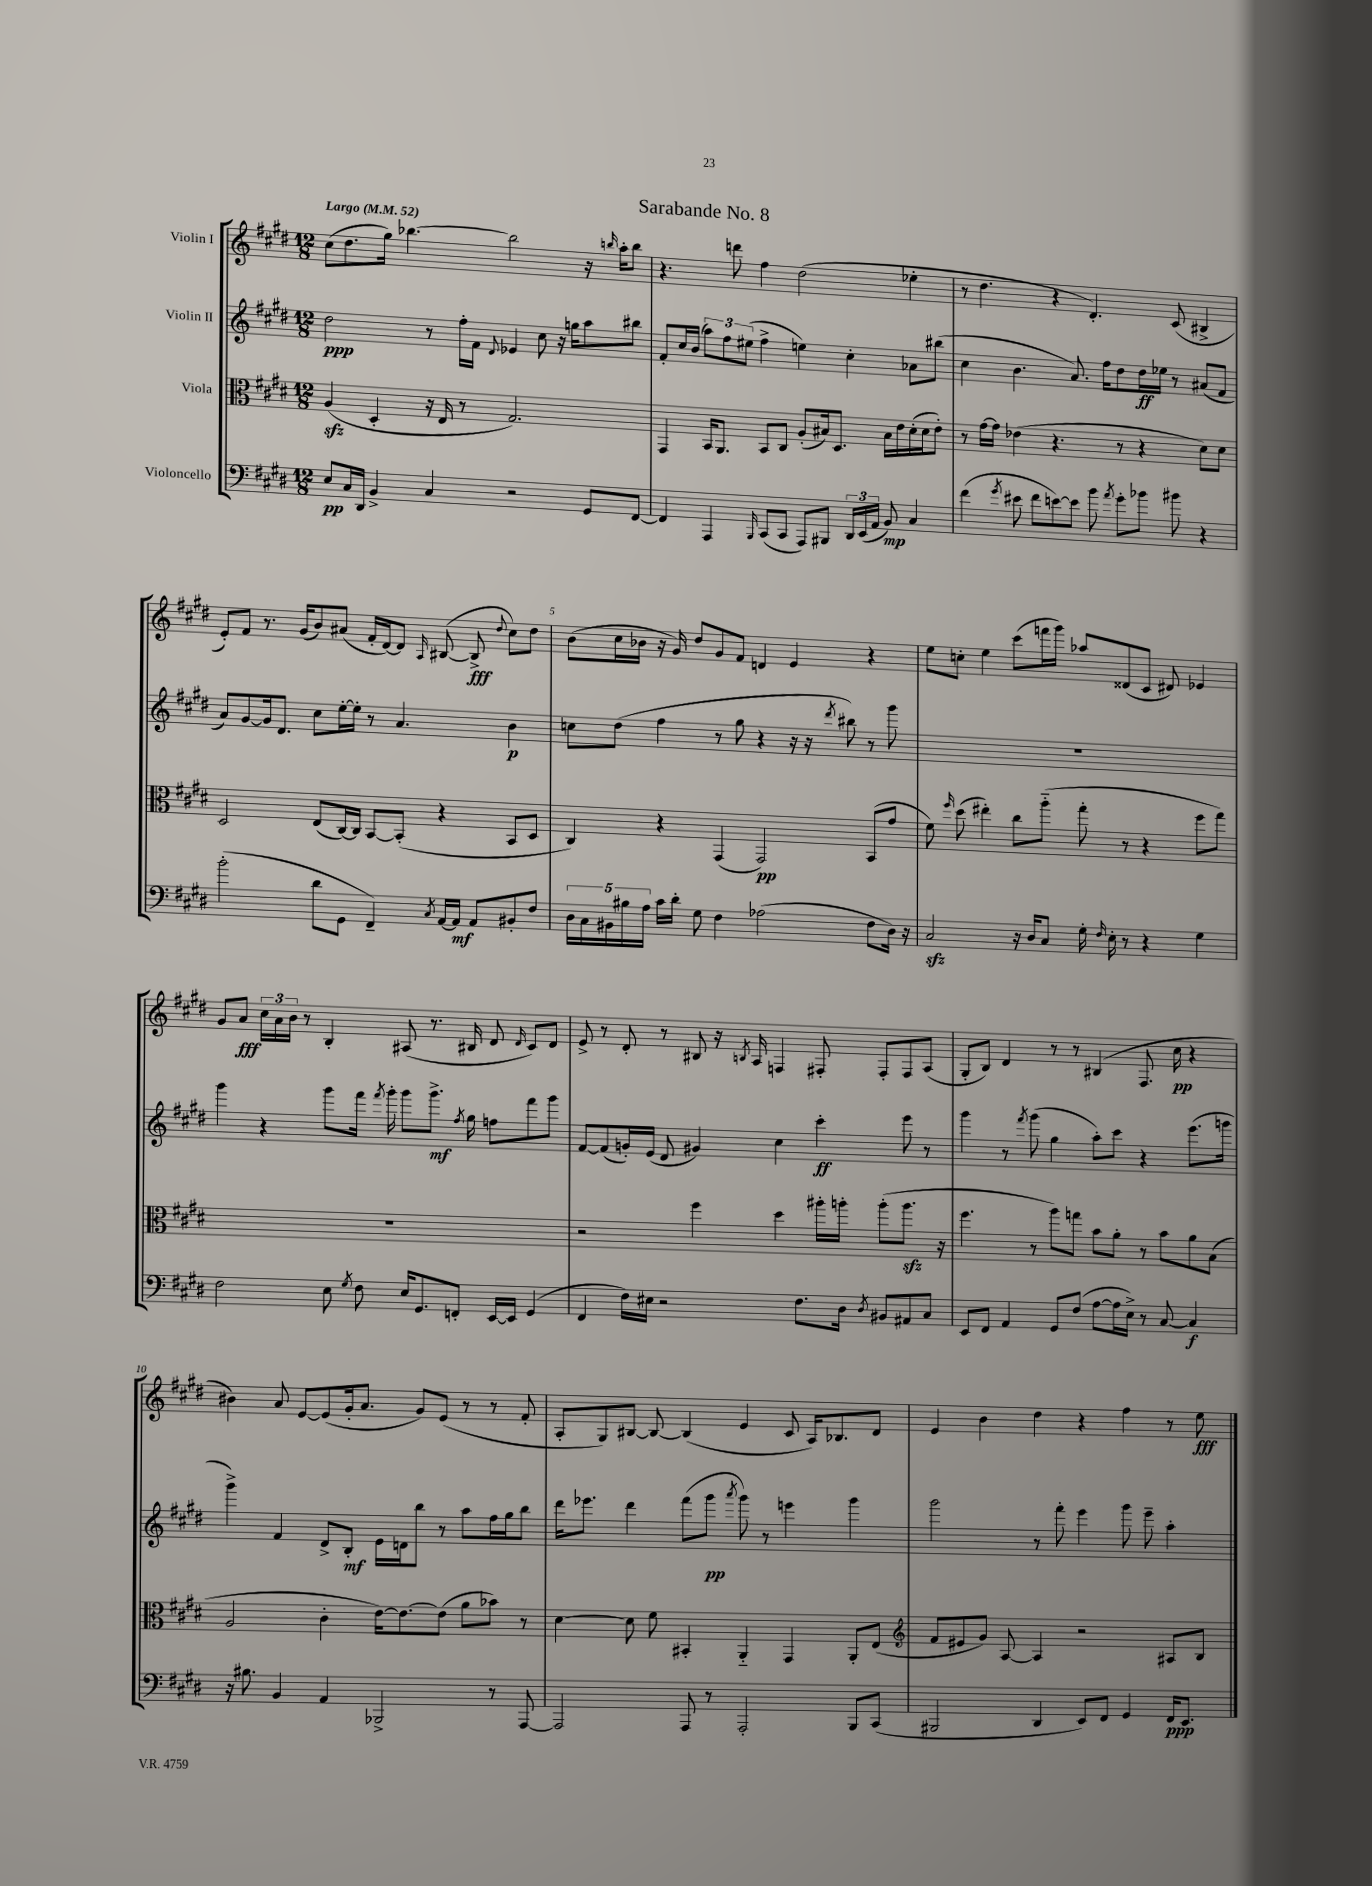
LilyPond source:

\header { title = "Sarabande No. 8" }
<<
\new StaffGroup <<
\new Staff = "s0" \with { instrumentName = "Violin I" } {
    \clef treble \key e \major \numericTimeSignature \time 12/8 \tempo "Largo" 4 = 52
    \autoBeamOff cis''8[( dis''8. gis''16]) bes''4.~ bes''2 r16 \grace { b''16 } a''16[-. b''8] |
    r4. d'''8 fis''4 dis''2( ees''4-. |
    r8 dis''4. r4 dis'4.-.) cis'8( bis4-> |
    e'8[-.) fis'8] r8. gis'16[( b'8) ais'8]( fis'16[-. dis'16~) dis'8] \grace { a16 } bis8~( bis8->\fff \appoggiatura { dis''8 } cis''8[) dis''8] |
    b'8[( cis''16 bes'16] r16 gis'16) dis''8[ gis'8 fis'8] d'4 e'4 r4 |
    e''8[ c''8]-. e''4 cis'''8[( f'''16 gis'''16]) aes''8[ disis'8( cis'8] dis'8) ees'4 |
    gis'8[ a'8]\fff \tuplet 3/2 { cis''16[ a'16 b'16] } r8 b4-. ais8( r8. bis16 dis'8 \grace { dis'16 } cis'8[) dis'8] |
    e'8-> r8 dis'8-. r8 bis8 r16 \acciaccatura { b8 } a16 f4 fis8-. fis8[-. fis8 a8]( |
    gis8[-. b8]) dis'4 r8 r8 bis4( fis8. cis''16\pp r4 |
    bis'4) a'8 e'8[~ e'8( gis'16-. a'8.] gis'8[) e'8]( r8 r8 fis'8-. |
    a8[-. gis8) bis8]~ bis8~ bis4( e'4 cis'8 a16[) bes8. dis'8] |
    e'4 b'4 dis''4 r4 fis''4 r8 e''8\fff \bar "|." |
}
\new Staff = "s1" \with { instrumentName = "Violin II" } {
    \clef treble \key e \major \numericTimeSignature \time 12/8
    \autoBeamOff dis''2\ppp r8 fis''16[-. fis'16] \appoggiatura { dis'8 } ees'4 cis''8 r16 g''16[ a''8 bis''8] |
    fis'8[-. cis''16 b'16]( \tuplet 3/2 { a''8[) fis''8 eis''8]( } fis''4-> e''4) cis''4-. aes'8[ bis''8]( |
    cis''4 b'4. a'8.) fis''16[ dis''8 dis''16\ff ees''16] r8 ais'8[( fis'8] |
    a'8[) gis'8~ gis'16 dis'8.] cis''8[ e''16~-. e''16]-. r8 a'4. b'4\p |
    c''8[ dis''8]( fis''4 r8 gis''8 r4 r16 r16 \acciaccatura { dis'''8 } bis''8) r8 gis'''8 |
    R1. |
    gis'''4 r4 gis'''8[ fis'''16] \acciaccatura { fis'''8 } gis'''16-. gis'''8[ gis'''8.]->\mf \acciaccatura { fis''8 } gis''16 f''8[ fis'''8 gis'''8] |
    fis'8[~ fis'8( g'16-.) e'16]( dis'8 gis'4) cis''4 cis'''4-.\ff e'''8 r8 |
    gis'''4 r8 \acciaccatura { fis'''8 } gis'''8( gis''4 a''8[-.) cis'''8] r4 e'''8.[( g'''16] |
    gis'''4->) fis'4 dis'8[-> b8]-.\mf e'16[ d'16 b''8] r8 a''8[ fis''16 gis''16 b''8] |
    dis'''16[ ees'''8.] dis'''4 fis'''8[( gis'''8]\pp \acciaccatura { a'''8 } gis'''8) r8 e'''4 gis'''4 |
    gis'''2 r8 fis'''8-. e'''4 gis'''8 e'''8-- a''4-. \bar "|." |
}
\new Staff = "s2" \with { instrumentName = "Viola" } {
    \clef alto \key e \major \numericTimeSignature \time 12/8
    \autoBeamOff a4\sfz( dis4-. r16 e16 r8 gis2.) |
    gis,4 b,16[ a,8.] b,8[ cis8] a8[-.( bis16) dis8.] bis16[ e'16 dis'16-.( dis'16 e'8]-.) |
    r8 gis'16[~ gis'16] ees'4( r4. r8 r4 dis'8[) dis'8] |
    dis2 e8[( cis16~) cis16] b,8[~ b,8]-.( r4 b,8[ dis8] |
    cis4) r4 gis,4( gis,2\pp) b,8[( gis'8] |
    fis'8) \grace { fis''16 } dis''8( eis''4-.) cis''8[ a''8]-_( gis''8-. r8 r4 fis''8[ gis''8]) |
    R1. |
    r2 fis''4 dis''4 ais''16[-. a''16]-. a''8[-.( a''8.]\sfz r16 |
    fis''4. r8 a''8[) g''8] b'8[ a'8]-. r8 b'8[ a'8 b8]( |
    a2 cis'4-. e'16[~) e'8.~ e'8]( a'8[ bes'8]) r8 |
    dis'4~ dis'8 fis'8 bis,4-. a,4-_ gis,4 a,8[-. e8]( |
    \clef treble fis'8[ eis'8 gis'8]) a8~ a4 r2 ais8[ b8] \bar "|." |
}
\new Staff = "s3" \with { instrumentName = "Violoncello" } {
    \clef bass \key e \major \numericTimeSignature \time 12/8
    \autoBeamOff e8[\pp cis16 dis,16] b,4-> cis4 r2 gis,8[ fis,8]~ |
    fis,4 a,,4 \grace { b,,16 } cis,8[( cis,8] a,,8[) bis,,8] \tuplet 3/2 { dis,16[ e,16( a,16] } b,8\mp) cis4 |
    fis'4( \acciaccatura { gis'8 } eis'8 fis'8[ e'8~) e'8] b'8 \acciaccatura { a'8 } gis'8[-. bes'8] bis'8 r4 |
    b'2-.( dis'8[ gis,8] fis,4--) \acciaccatura { cis8 } a,16[~ a,16]\mf a,8[ bis,8-. fis8] |
    \tuplet 5/4 { dis16[ cis16 bis,16 bis16 a16] } cis'16[ dis'16]-. gis8 fis4 aes2( fis8[ dis16]) r16 |
    cis2\sfz r16 dis16[ cis8] gis16-. \grace { fis16 } e16-. r8 r4 gis4 |
    fis2 e8 \acciaccatura { gis8 } fis8 e16[ gis,8. f,8]-. e,16[~ e,16] gis,4( |
    fis,4 fis16[) eis16] r2 fis8.[ dis16] \acciaccatura { dis8 } bis,8[ ais,8 cis8] |
    e,8[ fis,8] a,4 gis,8[ fis8]( a8[~ a16 e16]->) r8 cis8~ cis4\f |
    r16 bis8. b,4 a,4 bes,,2-> r8 a,,8~ |
    a,,2 a,,8 r8 a,,2-. b,,8[ cis,8]( |
    bis,,2 dis,4 e,8[) fis,8] gis,4 fis,16[\ppp e,8.] \bar "|." |
}
>>
>>
\layout { \context { \Score \override BarNumber.break-visibility = ##(#f #t #t) barNumberVisibility = #(every-nth-bar-number-visible 5) } }
